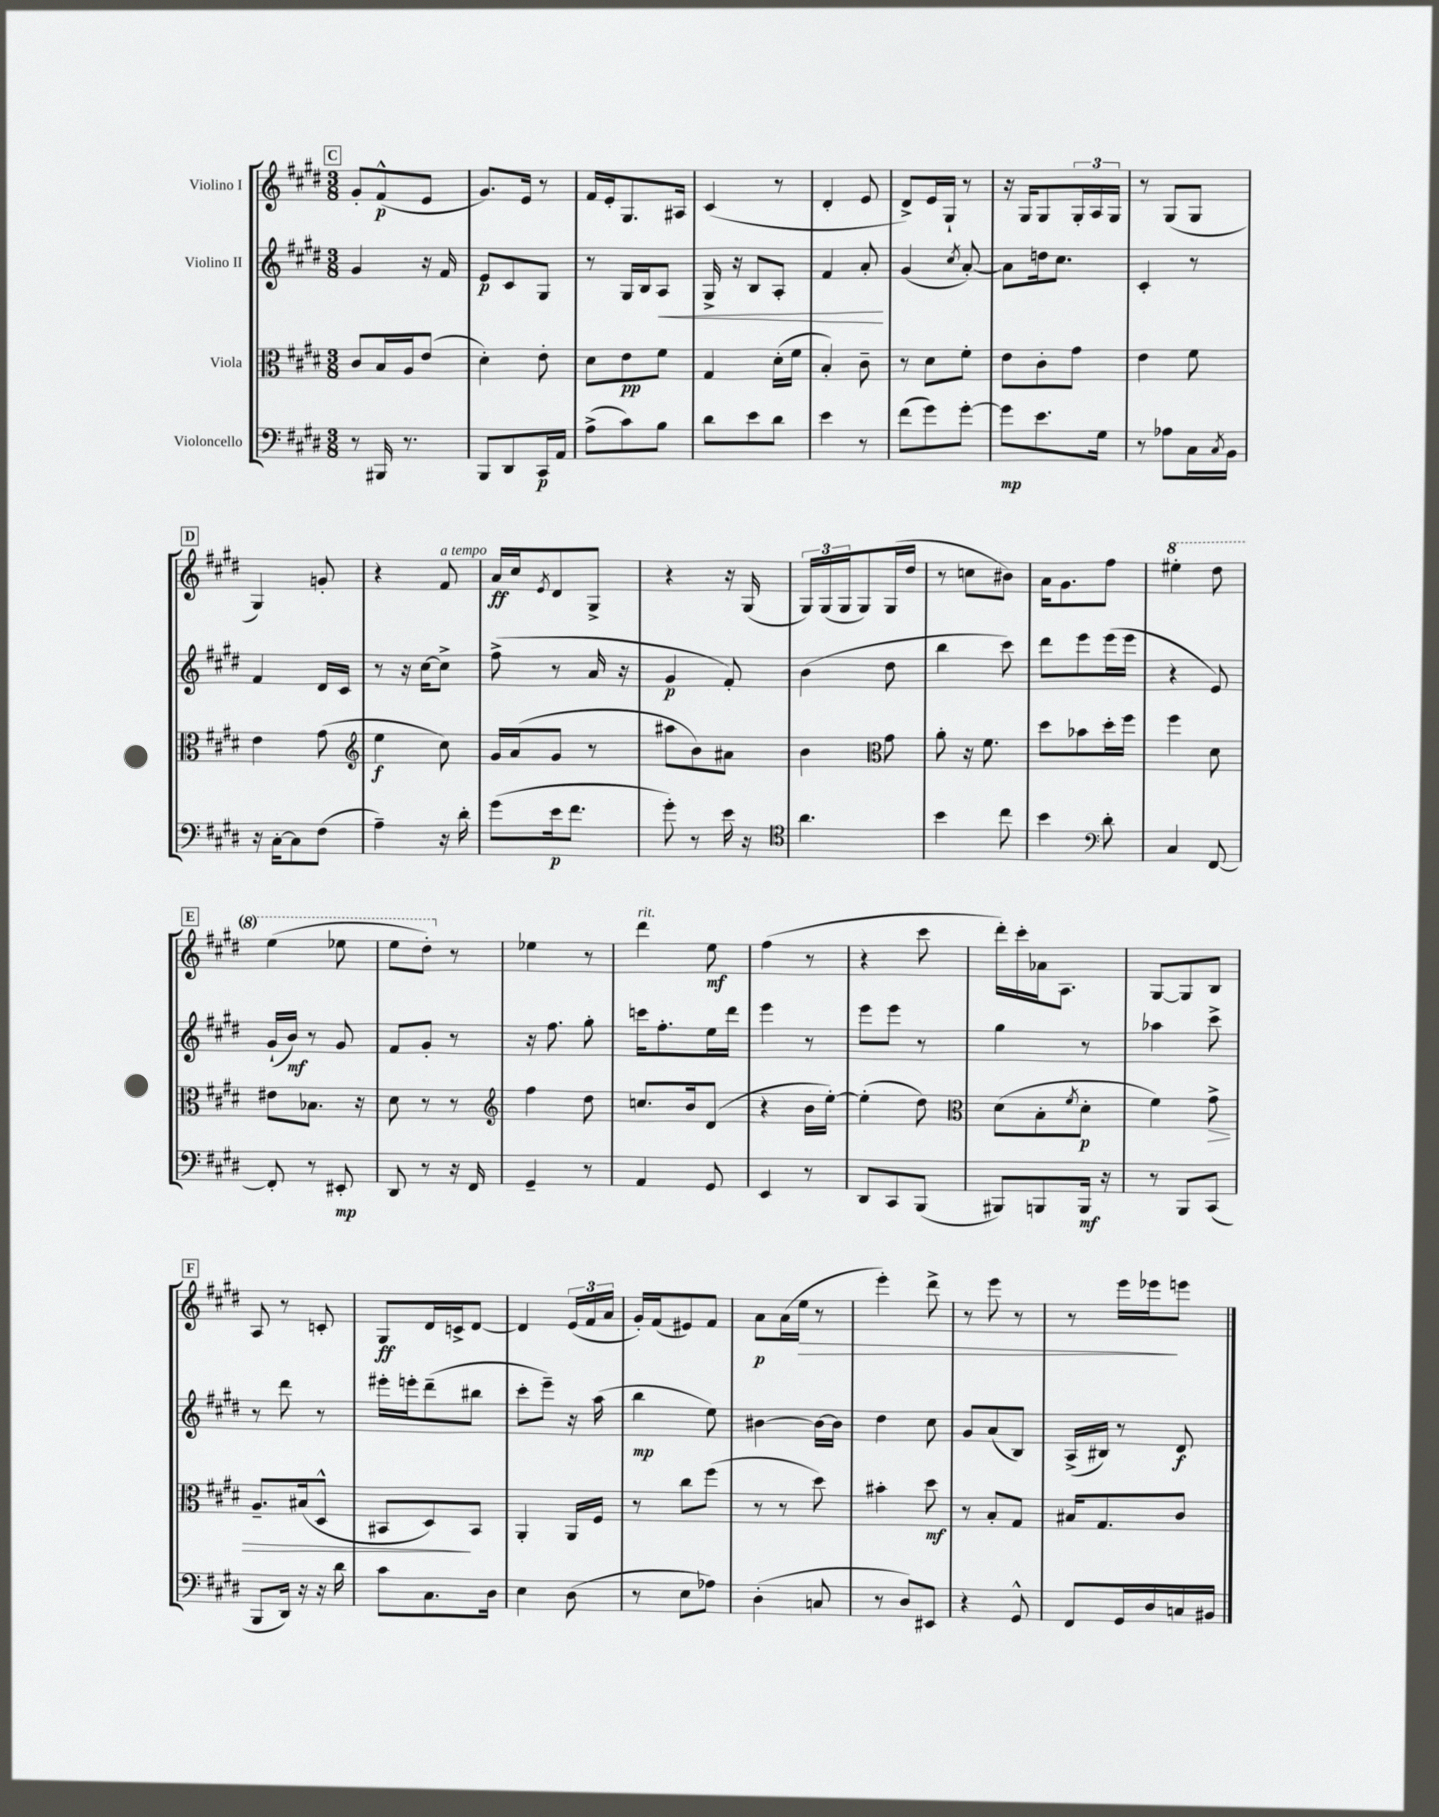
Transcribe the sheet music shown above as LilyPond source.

<<
\new StaffGroup <<
\new Staff = "s0" \with { instrumentName = "Violino I" } {
    \clef treble \key e \major \numericTimeSignature \time 3/8
    \mark \markup { \box "C" } gis'8-. fis'8-^\p( e'8 |
    gis'8.) e'16 r8 |
    fis'16 e'16-. gis8. ais16 |
    cis'4( r8 |
    dis'4-. e'8 |
    dis'8->) e'16 gis16-! r8 |
    r16 gis16 gis8 \tuplet 3/2 { gis16-. a16 gis16 } |
    r8 gis8( gis8 |
    \mark \markup { \box "D" } gis4) g'8-. |
    r4 fis'8^\markup { \italic "a tempo" } |
    a'16\ff cis''16 \acciaccatura { e'8 } dis'8 gis8-> |
    r4 r16 gis16( |
    \tuplet 3/2 { gis16) gis16( gis16 } gis8) gis16( dis''16 |
    r8 c''8 bis'8) |
    a'16 gis'8. fis''8 |
    \ottava #1 eis'''4-. dis'''8 |
    \mark \markup { \box "E" } e'''4( ees'''8 |
    e'''8 dis'''8-.) \ottava #0 r8 |
    ees''4 r8 |
    dis'''4^\markup { \italic "rit." } e''8\mf |
    fis''4( r8 |
    r4 cis'''8 |
    dis'''16-.) cis'''16-. aes'16 a8. |
    gis8~ gis8 b8 |
    \mark \markup { \box "F" } a8 r8 c'8-. |
    gis8\ff dis'16 c'16-> dis'8~ |
    dis'4 \tuplet 3/2 { e'16( fis'16 a'16 } |
    gis'16-.) fis'16( eis'8) fis'8 |
    a'8\p a'16( e''16\> r8 |
    e'''4-.) dis'''8-> |
    r8 e'''8 r8 |
    r8 e'''16 ees'''16\! e'''8 \bar "|." |
}
\new Staff = "s1" \with { instrumentName = "Violino II" } {
    \clef treble \key e \major \numericTimeSignature \time 3/8
    \mark \markup { \box "C" } gis'4 r16 fis'16 |
    e'8\p cis'8 gis8 |
    r8 gis16 b16 a8\< |
    gis16-> r16 b8 a8-. |
    fis'4 a'8-.\! |
    gis'4( \acciaccatura { cis''8 } a'8~-.) |
    a'8 d''16 cis''8. |
    cis'4-. r8 |
    \mark \markup { \box "D" } fis'4 dis'16 cis'16 |
    r8 r16 cis''16~ cis''8-> |
    fis''8->( r8 a'16 r16 |
    gis'4\p fis'8-.) |
    b'4( dis''8 |
    b''4 cis'''8) |
    dis'''8 e'''8 e'''16( e'''16 |
    r4 e'8) |
    \mark \markup { \box "E" } gis'16-!( b'16\mf) r8 gis'8 |
    fis'8 gis'8-. r8 |
    r16 fis''8. gis''8-. |
    c'''16 fis''8.-. e''16 dis'''16 |
    e'''4 r8 |
    e'''8 e'''8 r8 |
    gis''4 r8 |
    aes''4 cis'''8-> |
    \mark \markup { \box "F" } r8 dis'''8 r8 |
    eis'''16-. e'''16-. dis'''8--( bis''8 |
    cis'''8-. e'''8--) r16 a''16( |
    b''4\mp e''8) |
    bis'4~ bis'16~ bis'16 |
    dis''4 cis''8 |
    gis'8 a'8( b8) |
    a16->( bis16) r8 dis'8\f \bar "|." |
}
\new Staff = "s2" \with { instrumentName = "Viola" } {
    \clef alto \key e \major \numericTimeSignature \time 3/8
    \mark \markup { \box "C" } cis'8 b16 a16 e'8( |
    dis'4-.) e'8-. |
    dis'8 e'8\pp fis'8 |
    gis4 dis'16-.( fis'16 |
    b4-.) cis'8-- |
    r8 dis'8 fis'8-. |
    e'8 cis'8-. gis'8 |
    e'4 fis'8 |
    \mark \markup { \box "D" } e'4 gis'8( |
    \clef treble e''4\f cis''8) |
    gis'16 a'16( gis'8 r8 |
    ais''8 b'8) ais'8 |
    b'4 \clef alto gis'8 |
    a'8-. r16 fis'8. |
    dis''8 bes'8 dis''16-. fis''16 |
    fis''4 dis'8 |
    \mark \markup { \box "E" } eis'8 bes8. r16 |
    dis'8 r8 r8 |
    \clef treble fis''4 dis''8 |
    c''8. b'16 dis'8( |
    r4 b'16 e''16~-.) |
    e''4-.( dis''8) |
    \clef alto dis'8( b8-. \acciaccatura { fis'8 } dis'8-.\p |
    fis'4) gis'8->\> |
    \mark \markup { \box "F" } a8.-- bis16( dis8-^ |
    bis,8 dis8\!) bis,8 |
    a,4-. a,16 fis16 |
    r8 cis''8 fis''8( |
    r8 r8 dis''8) |
    bis'4-. dis''8\mf |
    r8 b8-. gis8 |
    bis16 gis8. cis'8 \bar "|." |
}
\new Staff = "s3" \with { instrumentName = "Violoncello" } {
    \clef bass \key e \major \numericTimeSignature \time 3/8
    \mark \markup { \box "C" } r8 bis,,16 r8. |
    b,,8 dis,8 cis,16\p a,16 |
    a8->( cis'8) b8 |
    dis'8 e'8 dis'8 |
    e'4 r8 |
    fis'8( gis'8) gis'8~-. |
    gis'8\mp e'8. gis16 |
    r8 aes8 cis16 \acciaccatura { cis8 } b,16 |
    \mark \markup { \box "D" } r16 cis16~-. cis8 fis8( |
    a4--) r16 dis'16-. |
    gis'8( e'16\p fis'8. |
    gis'8-.) r8 e'16 r16 |
    \clef tenor a'4. |
    b'4 cis''8 |
    b'4 \clef bass dis'8-. |
    cis4 fis,8~ |
    \mark \markup { \box "E" } fis,8-. r8 eis,8-.\mp |
    dis,8 r8 r16 fis,16 |
    gis,4-- r8 |
    a,4 gis,8 |
    e,4 r8 |
    dis,8 cis,8 b,,8( |
    bis,,8) b,,8 b,,16\mf r16 |
    r8 b,,8 cis,8( |
    \mark \markup { \box "F" } b,,8 dis,16) r16 r16 dis'16 |
    cis'8 cis8. dis16 |
    e4 dis8( |
    r8 e8 aes8) |
    dis4-.( c8 |
    r8 dis8) eis,8 |
    r4 gis,8-^ |
    fis,8 gis,16 dis16 c16 bis,16 \bar "|." |
}
>>
>>
